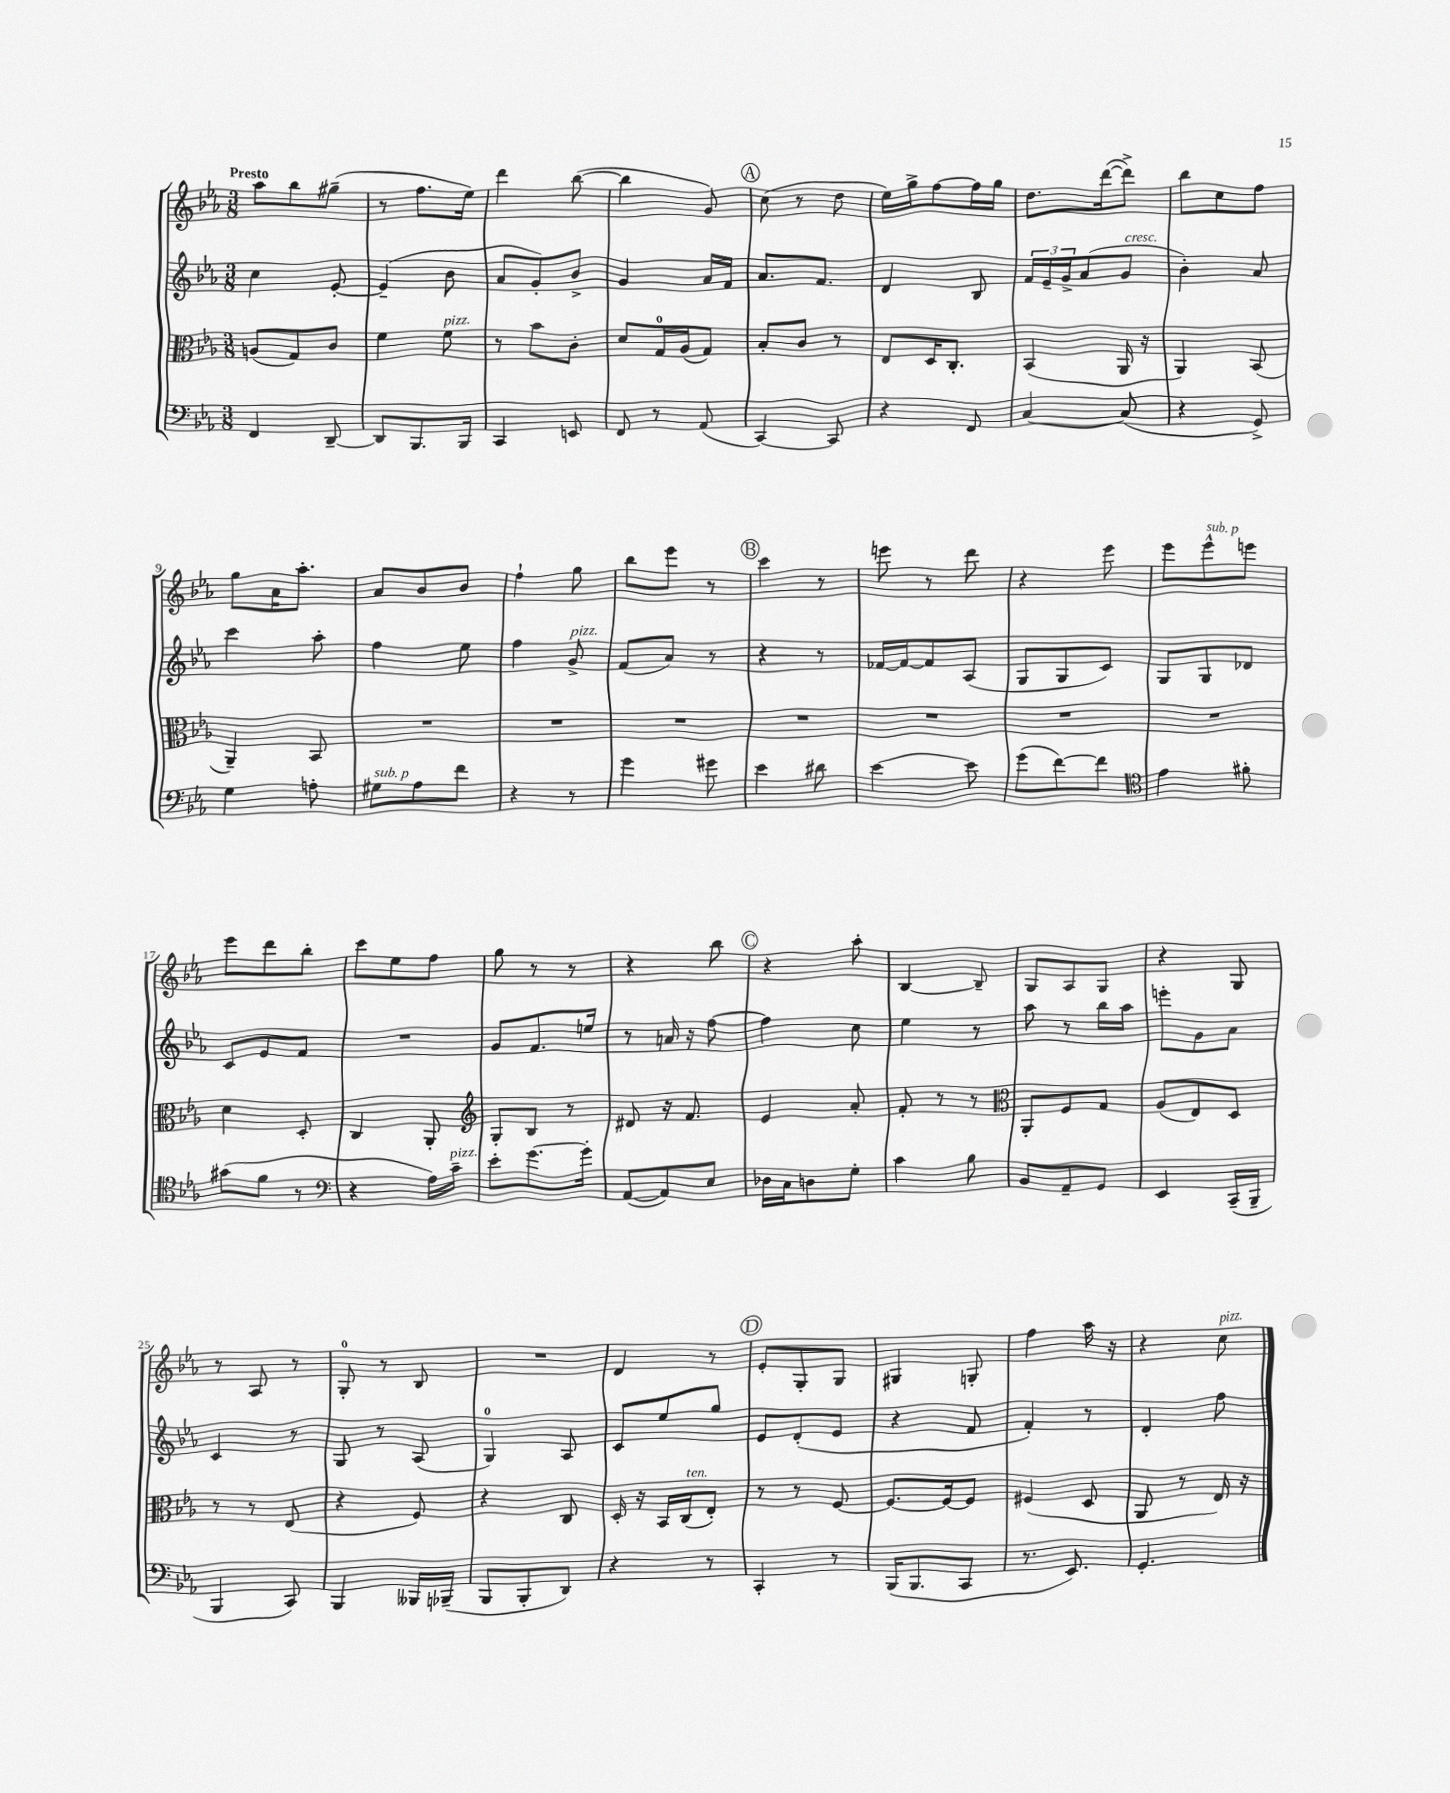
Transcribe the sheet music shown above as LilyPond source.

<<
\new StaffGroup <<
\new Staff = "s0" {
    \clef treble \key ees \major \numericTimeSignature \time 3/8 \tempo "Presto"
    aes''8 bes''8 gis''8--( |
    r8 f''8. ees''16) |
    d'''4 bes''8~( |
    bes''4 g'8) |
    \mark \markup { \circle "A" } c''8( r8 d''8 |
    ees''16) g''16-> f''8~ f''16 g''16 |
    d''8. d'''16~( d'''8->) |
    bes''8 c''8 f''8 |
    g''8 aes'16 aes''8.-. |
    aes'8 bes'8 bes'8 |
    f''4-! g''8 |
    bes''8 ees'''8 r8 |
    \mark \markup { \circle "B" } c'''4 r8 |
    e'''8 r8 d'''8 |
    r4 ees'''8 |
    ees'''8 ees'''8-^^\markup { \italic "sub. p" } e'''8 |
    ees'''8 d'''8 bes''8-. |
    c'''8 ees''8 f''8 |
    g''8 r8 r8 |
    r4 bes''8 |
    \mark \markup { \circle "C" } r4 aes''8-. |
    bes4~ bes8-- |
    g8 aes8 g8 |
    r4 g8 |
    r8 aes8 r8 |
    g8-0-. r8 bes8 |
    R4. |
    d'4 r8 |
    \mark \markup { \circle "D" } ees'8-. g8-. g8 |
    gis4 g8-. |
    f''4 aes''16 r16 |
    r4 c''8^\markup { \italic "pizz." } \bar "|." |
}
\new Staff = "s1" {
    \clef treble \key ees \major \numericTimeSignature \time 3/8
    c''4 ees'8~-. |
    ees'4--( bes'8 |
    aes'8 g'8-.) bes'8-> |
    g'4 aes'16 f'16 |
    \mark \markup { \circle "A" } aes'8. f'8. |
    d'4 bes8 |
    \tuplet 3/2 { f'16 ees'16-- g'16-> } aes'8( g'8^\markup { \italic "cresc." } |
    bes'4-.) aes'8 |
    c'''4 aes''8-. |
    f''4 ees''8 |
    f''4 g'8->^\markup { \italic "pizz." } |
    f'8( aes'8) r8 |
    \mark \markup { \circle "B" } r4 r8 |
    fes'16~ fes'16~ fes'8 aes8( |
    g8 g8 c'8) |
    g8 g8 des'8 |
    c'8 ees'8 f'8 |
    R4. |
    g'8 f'8. e''16 |
    r8 a'16 r16 f''8~ |
    \mark \markup { \circle "C" } f''4 c''8 |
    ees''4 r8 |
    aes''8 r8 bes''16 aes''16 |
    e'''8-. g'8 aes'8 |
    c'4 r8 |
    g8 r8 aes8( |
    g4-0) aes8 |
    c'8 ees''8 g''8 |
    \mark \markup { \circle "D" } ees'8 d'8-.( ees'8 |
    r4 f'8 |
    f'4-.) r8 |
    d'4-. f''8 \bar "|." |
}
\new Staff = "s2" {
    \clef alto \key ees \major \numericTimeSignature \time 3/8
    a8( g8) c'8 |
    f'4 f'8^\markup { \italic "pizz." } |
    r8 bes'8 c'8-. |
    d'8 g16-0 aes16( g8) |
    \mark \markup { \circle "A" } bes8-. c'8 r8 |
    ees8 d16 c8.-. |
    bes,4( aes,16 r16 |
    aes,4) bes,8( |
    aes,4--) bes,8 |
    R4. |
    R4. |
    R4. |
    \mark \markup { \circle "B" } R4. |
    R4. |
    R4. |
    R4. |
    d'4 d8-. |
    c4 aes,8-. |
    \clef treble g8-. bes8 r8 |
    dis'8 r16 f'8. |
    \mark \markup { \circle "C" } ees'4 aes'8-. |
    f'8-. r8 r8 |
    \clef alto aes,8-. f8 g8 |
    aes8( ees8) d8 |
    r8 r8 ees8( |
    r4 f8) |
    r4 c8 |
    d16-. r16 bes,16 c16^\markup { \italic "ten." }( ees8-.) |
    \mark \markup { \circle "D" } r8 r8 f8~ |
    f8.~ f16~ f8 |
    fis4( d8 |
    aes,8 r8 ees16) r16 \bar "|." |
}
\new Staff = "s3" {
    \clef bass \key ees \major \numericTimeSignature \time 3/8
    f,4 d,8~-- |
    d,8 bes,,8. bes,,16 |
    c,4 e,8 |
    f,8 r8 aes,8( |
    \mark \markup { \circle "A" } c,4~) c,8 |
    r4 f,8 |
    c4~ c8( |
    r4 g,8->) |
    g4 a8-. |
    gis8^\markup { \italic "sub. p" } aes8 f'8 |
    r4 r8 |
    g'4 gis'8 |
    \mark \markup { \circle "B" } ees'4 dis'8 |
    ees'4~ ees'8 |
    g'8( f'8~) f'8 |
    \clef tenor ees'4 fis'8-. |
    gis'8( f'8 r8 |
    \clef bass r4 aes16) c'16--^\markup { \italic "pizz." } |
    ees'8-. g'8.~ g'16-. |
    aes,8~( aes,8) ees8 |
    \mark \markup { \circle "C" } des16 c16 d8 g8-. |
    c'4 bes8 |
    bes,8 aes,8-- g,8 |
    ees,4 c,16--( bes,,16-- |
    bes,,4 c,8) |
    bes,,4 beses,,16 bes,,16--( |
    bes,,8 bes,,8-. d,8) |
    r4 r8 |
    \mark \markup { \circle "D" } c,4-. r8 |
    bes,,16( bes,,8. c,8 |
    r8. ees,8.) |
    g,4.-. \bar "|." |
}
>>
>>
